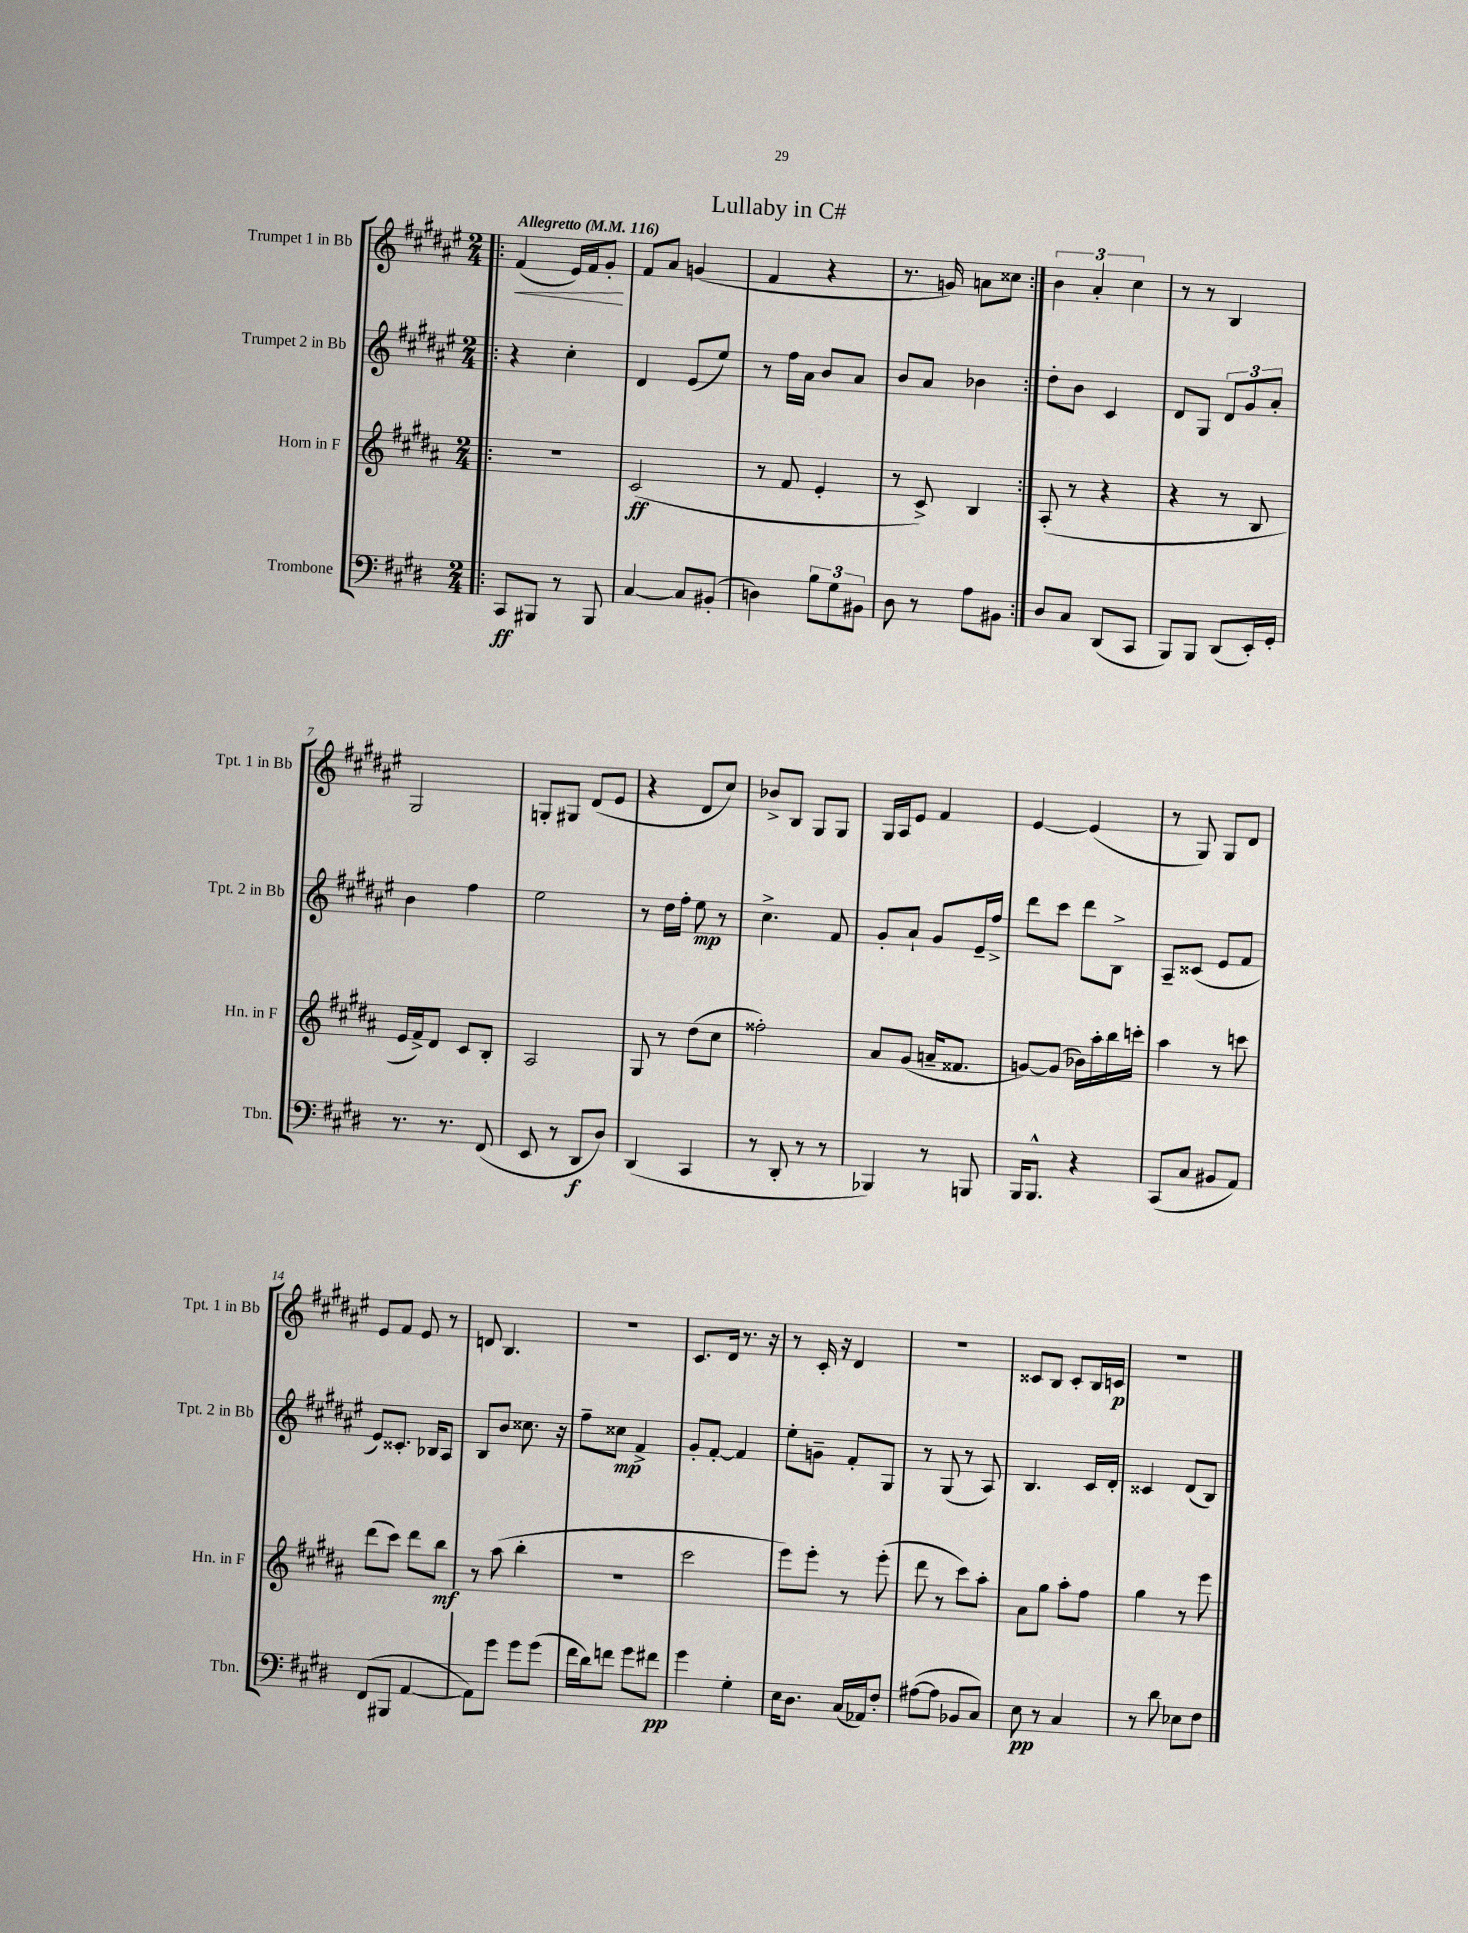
\header { title = "Lullaby in C#" }
<<
\new StaffGroup <<
\new Staff = "s0" \with { instrumentName = "Trumpet 1 in Bb" shortInstrumentName = "Tpt. 1 in Bb" } {
    \clef treble \key fis \major \numericTimeSignature \time 2/4 \tempo "Allegretto" 4 = 116
    \repeat volta 2 { \bar ".|:" fis'4\<( eis'16) fis'16 gis'8-.\! |
    fis'8 ais'8 g'4( |
    fis'4 r4 |
    r8. g'16) a'8 cisis''8 | }
    \tuplet 3/2 { b'4 ais'4-. cis''4 } |
    r8 r8 b4 |
    gis2 |
    g8-. gis8 dis'8( eis'8 |
    r4 dis'8 cis''8) |
    bes'8-> b8 gis8 gis8 |
    gis16 ais16 eis'8 fis'4 |
    eis'4~ eis'4( |
    r8 gis8) gis8 dis'8 |
    eis'8 fis'8 eis'8 r8 |
    d'8 b4. |
    r2 |
    cis'8. dis'16 r8. r16 |
    r8 cis'16-. r16 dis'4 |
    R2 |
    cisis'8 b8 cisis'8-. b16 c'16\p |
    R2 \bar "|." |
}
\new Staff = "s1" \with { instrumentName = "Trumpet 2 in Bb" shortInstrumentName = "Tpt. 2 in Bb" } {
    \clef treble \key fis \major \numericTimeSignature \time 2/4
    \repeat volta 2 { \bar ".|:" r4 cis''4-. |
    dis'4 eis'8( eis''8) |
    r8 fis''16 ais'16 b'8 ais'8 |
    b'8 ais'8 bes'4 | }
    dis''8-. b'8 cis'4 |
    dis'8 gis8 \tuplet 3/2 { dis'8 gis'8 ais'8-. } |
    b'4 fis''4 |
    eis''2 |
    r8 dis''16 fis''16-. eis''8\mp r8 |
    cis''4.-> fis'8 |
    gis'8-. ais'8-! gis'8 eis'16-- fis''16-> |
    dis'''8 cis'''8 dis'''8 b8-> |
    ais8-- cisis'8( eis'8 fis'8 |
    eis'8) cisis'8.-. bes16 ais8 |
    b8 b'8 cisis''8. r16 |
    fis''8-- cisis''8\mp fis'4-> |
    gis'8-. fis'8~-. fis'4 |
    eis''8-. g'8-- fis'8-. gis8 |
    r8 gis8( r8 ais8) |
    b4. cis'16 dis'16-. |
    cisis'4 dis'8( b8) \bar "|." |
}
\new Staff = "s2" \with { instrumentName = "Horn in F" shortInstrumentName = "Hn. in F" } {
    \clef treble \key b \major \numericTimeSignature \time 2/4
    \repeat volta 2 { \bar ".|:" R2 |
    cis'2\ff( |
    r8 fis'8 e'4-. |
    r8 cis'8->) b4 | }
    ais8-.( r8 r4 |
    r4 r8 b8 |
    e'16 fis'16->) dis'8 cis'8 b8-. |
    ais2 |
    gis8 r8 dis''8( cis''8 |
    fisis''2-.) |
    ais'8 gis'8( a'16-- fisis'8. |
    g'8~) g'8( bes'16) ais''16-. b''16 c'''16-. |
    ais''4 r8 c'''8 |
    dis'''8( cis'''8) dis'''8 b''8\mf |
    r8 ais''8( b''4-. |
    R2 |
    cis'''2 |
    e'''8) e'''8-. r8 e'''8-.( |
    dis'''8 r8 cis'''8) ais''8-. |
    ais'8 gis''8 ais''8-. fis''8 |
    gis''4 r8 e'''8 \bar "|." |
}
\new Staff = "s3" \with { instrumentName = "Trombone" shortInstrumentName = "Tbn." } {
    \clef bass \key e \major \numericTimeSignature \time 2/4
    \repeat volta 2 { \bar ".|:" cis,8\ff bis,,8 r8 bis,,8 |
    cis4~ cis8 bis,8-.( |
    d4) \tuplet 3/2 { b8 gis8 bis,8 } |
    dis8 r8 a8 bis,8 | }
    dis8 cis8 dis,8( cis,8 |
    b,,8) b,,8 dis,8( e,16-.) gis,16-. |
    r8. r8. fis,8( |
    e,8 r8 dis,8\f dis8) |
    dis,4( cis,4 |
    r8 dis,8-. r8 r8 |
    bes,,4) r8 b,,8 |
    b,,16 b,,8.-^ r4 |
    cis,8( cis8 bis,8 a,8) |
    fis,8( bis,,8 a,4~ |
    a,8) gis'8 gis'8 gis'8( |
    fis'16 dis'16) f'8 gis'8 fis'8\pp |
    gis'4 gis4-. |
    e16 dis8. cis16( aes,16) fis8-. |
    ais8~( ais8 bes,8 cis8) |
    e8\pp r8 cis4 |
    r8 dis'8 ees8 fis8 \bar "|." |
}
>>
>>
